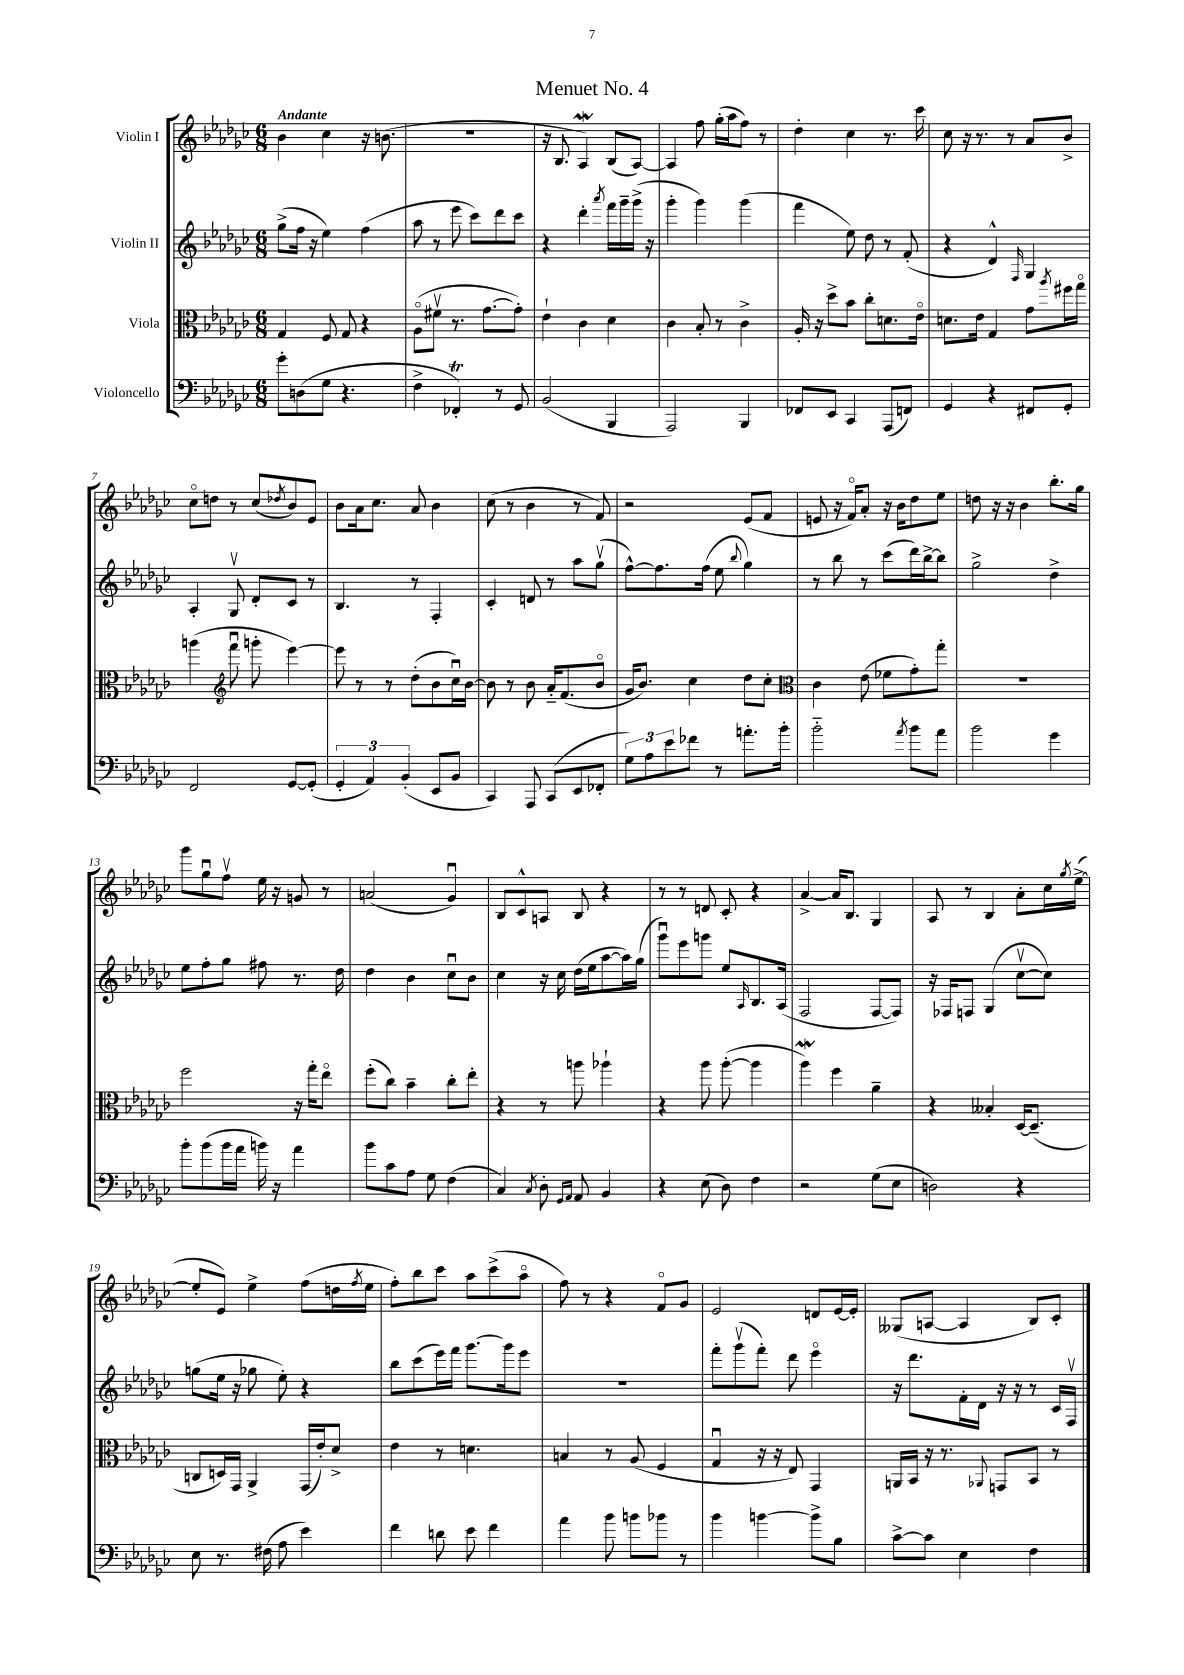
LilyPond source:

\header { title = "Menuet No. 4" }
<<
\new StaffGroup <<
\new Staff = "s0" \with { instrumentName = "Violin I" } {
    \clef treble \key ges \major \numericTimeSignature \time 6/8 \tempo "Andante"
    bes'4 ces''4 r16 b'8.( |
    R2. |
    r16 bes8. aes4\mordent) bes8( aes8~) |
    aes4 f''8 ges''16-.( aes''16 f''8) r8 |
    des''4-. ces''4 r8. ces'''16 |
    ces''8 r16 r8. r8 aes'8 bes'8-> |
    ces''8\flageolet d''8 r8 ces''8( \acciaccatura { des''8 } bes'8) ees'8 |
    bes'8 aes'16 ces''8. aes'8 bes'4 |
    ces''8( r8 bes'4 r8 f'8) |
    r2 ees'8( f'8 |
    e'8 r16 f'16\flageolet) aes'8-. r16 bes'16 des''8 ees''8 |
    d''8 r16 r16 bes'4 bes''8.-. ges''16 |
    ges'''8 ges''8\downbow f''8\upbow ees''16 r16 g'8 r8 |
    a'2( ges'4\downbow) |
    bes8 ces'8-^ a8 bes8 r4 |
    r8 r8 d'8 ces'8-. r4 |
    aes'4~-> aes'16 bes8. ges4 |
    aes8 r8 bes4 aes'8-. ces''16 \acciaccatura { ges''8 } ees''16~->( |
    ees''8-. ees'8) ees''4-> f''8( d''16 \acciaccatura { f''8 } ees''16 |
    f''8-.) bes''8 ces'''8 aes''8 ces'''8->( aes''8\flageolet |
    f''8) r8 r4 f'8\flageolet ges'8 |
    ees'2 d'8 ees'16~ ees'16-. |
    geses8( a8~ a4 bes8) ces'8-. \bar "|." |
}
\new Staff = "s1" \with { instrumentName = "Violin II" } {
    \clef treble \key ges \major \numericTimeSignature \time 6/8
    ges''8->( f''16 r16 ees''4) f''4( |
    aes''8 r8 ees'''8 ces'''8) des'''8 ces'''8 |
    r4 des'''4-. \acciaccatura { aes'''8 } f'''16 ges'''16-- ges'''16->( r16 |
    ges'''4-. ges'''4) ges'''4( |
    f'''4 ees''8) des''8 r8 f'8-.( |
    r4 des'4-^) \grace { f16 } ges4 |
    aes4-. ges8\upbow des'8-. ces'8 r8 |
    bes4. r8 f4-. |
    ces'4-. d'8 r8 aes''8 ges''8\upbow( |
    f''8~-^) f''8. f''16( ees''8 \appoggiatura { bes''8 } ges''4) |
    r8 bes''8 r8 ces'''8( des'''16) bes''16~-> bes''8 |
    ges''2-> des''4-> |
    ees''8 f''8-. ges''8 fis''8 r8. des''16 |
    des''4 bes'4 ces''8\downbow bes'8 |
    ces''4 r16 ces''16 des''16( ees''16 aes''8~ aes''16) ges''16( |
    ges'''8\downbow) ees'''8 g'''8 ees''8 \grace { aes16 } bes8. aes16( |
    f2 f8~ f8) |
    r16 fes16 f8 ges4( ces''8~\upbow ces''8) |
    g''8( ees''16 r16 ges''8 ees''8-.) r4 |
    bes''8 ces'''8( ees'''16) f'''16 ges'''8.~ ges'''16 ees'''8 |
    R2. |
    f'''8-. ges'''8\upbow( f'''8-.) des'''8 ees'''4\flageolet |
    r16 des'''8. f'16-. des'16 r16 r16 r8 ces'16 f16\upbow \bar "|." |
}
\new Staff = "s2" \with { instrumentName = "Viola" } {
    \clef alto \key ges \major \numericTimeSignature \time 6/8
    ges4 f8 ges8 r4 |
    aes8\flageolet( fis'8\upbow r8. ges'8.~ ges'8-.) |
    ees'4-! ces'4 des'4 |
    ces'4 bes8-. r8 ces'4-> |
    aes16-. r16 des''8-> bes'8 ces''8-. d'8. ees'16\flageolet |
    d'8. ees'16 ges4 ges'8 \acciaccatura { aes''8 } fis''16 ges''16\flageolet |
    a''4( \clef treble f'''8\downbow g'''8-. ees'''4~) |
    ees'''8 r8 r8 des''8-.( bes'8 ces''16\downbow) bes'16~ |
    bes'8 r8 bes'8 aes'16-_ f'8.( bes'8\flageolet |
    ges'16 bes'8.) ces''4 des''8 ces''8-. |
    \clef alto ces'4 ees'8( fes'8 ges'8-.) ges''8-. |
    R2. |
    f''2 r16 ges''16-. ees''8\flageolet |
    f''8-.( ces''8) bes'4-- ces''8-. ees''8-. |
    r4 r8 a''8 aes''4-! |
    r4 aes''8 aes''8~-.( aes''4 |
    aes''4\mordent) f''4 aes'4-- |
    r4 beses4-. des16~ des8.--( |
    c8 d16) ges,16 aes,4-> ges,16( ees'16-.) des'8-> |
    ees'4 r8 d'4. |
    b4 r8 aes8( f4 |
    ges4\downbow r16 r16 ees8) ges,4 |
    a,16 bes,16 r16 r8. \appoggiatura { aes,8 } g,8 bes,8 r8 \bar "|." |
}
\new Staff = "s3" \with { instrumentName = "Violoncello" } {
    \clef bass \key ges \major \numericTimeSignature \time 6/8
    ges'8-. d8( ges8 r4. |
    f4-> fes,4-.\trill) r8 ges,8 |
    bes,2( bes,,4 |
    aes,,2) bes,,4 |
    fes,8 ees,8 ces,4 aes,,8( f,8) |
    ges,4 r4 fis,8 ges,8-. |
    f,2 ges,8~ ges,8-.( |
    \tuplet 3/2 { ges,4-. aes,4) bes,4-.( } ees,8 bes,8 |
    ces,4) aes,,8 ces,8( ees,8 fes,8-. |
    \tuplet 3/2 { ges8) aes8 ees'8 } fes'8 r8 a'8.-. bes'16-. |
    bes'2-_ \acciaccatura { aes'8 } bes'8 aes'8 |
    bes'2 ges'4 |
    bes'8-. bes'8( bes'16 aes'16 b'16) r16 aes'4 |
    bes'8 ces'8 aes8 ges8 f4( |
    ces4) \acciaccatura { ces8 } des8-. \grace { ges,16 aes,16 } aes,8 bes,4 |
    r4 ees8( des8) f4 |
    r2 ges8( ees8 |
    d2) r4 |
    ees8 r8. fis16( aes8 ees'4) |
    f'4 d'8 ees'8 f'4 |
    aes'4 bes'8 b'8 bes'8 r8 |
    bes'4 b'4~ b'8-> bes8 |
    ces'8~-> ces'8 ees4 f4 \bar "|." |
}
>>
>>
